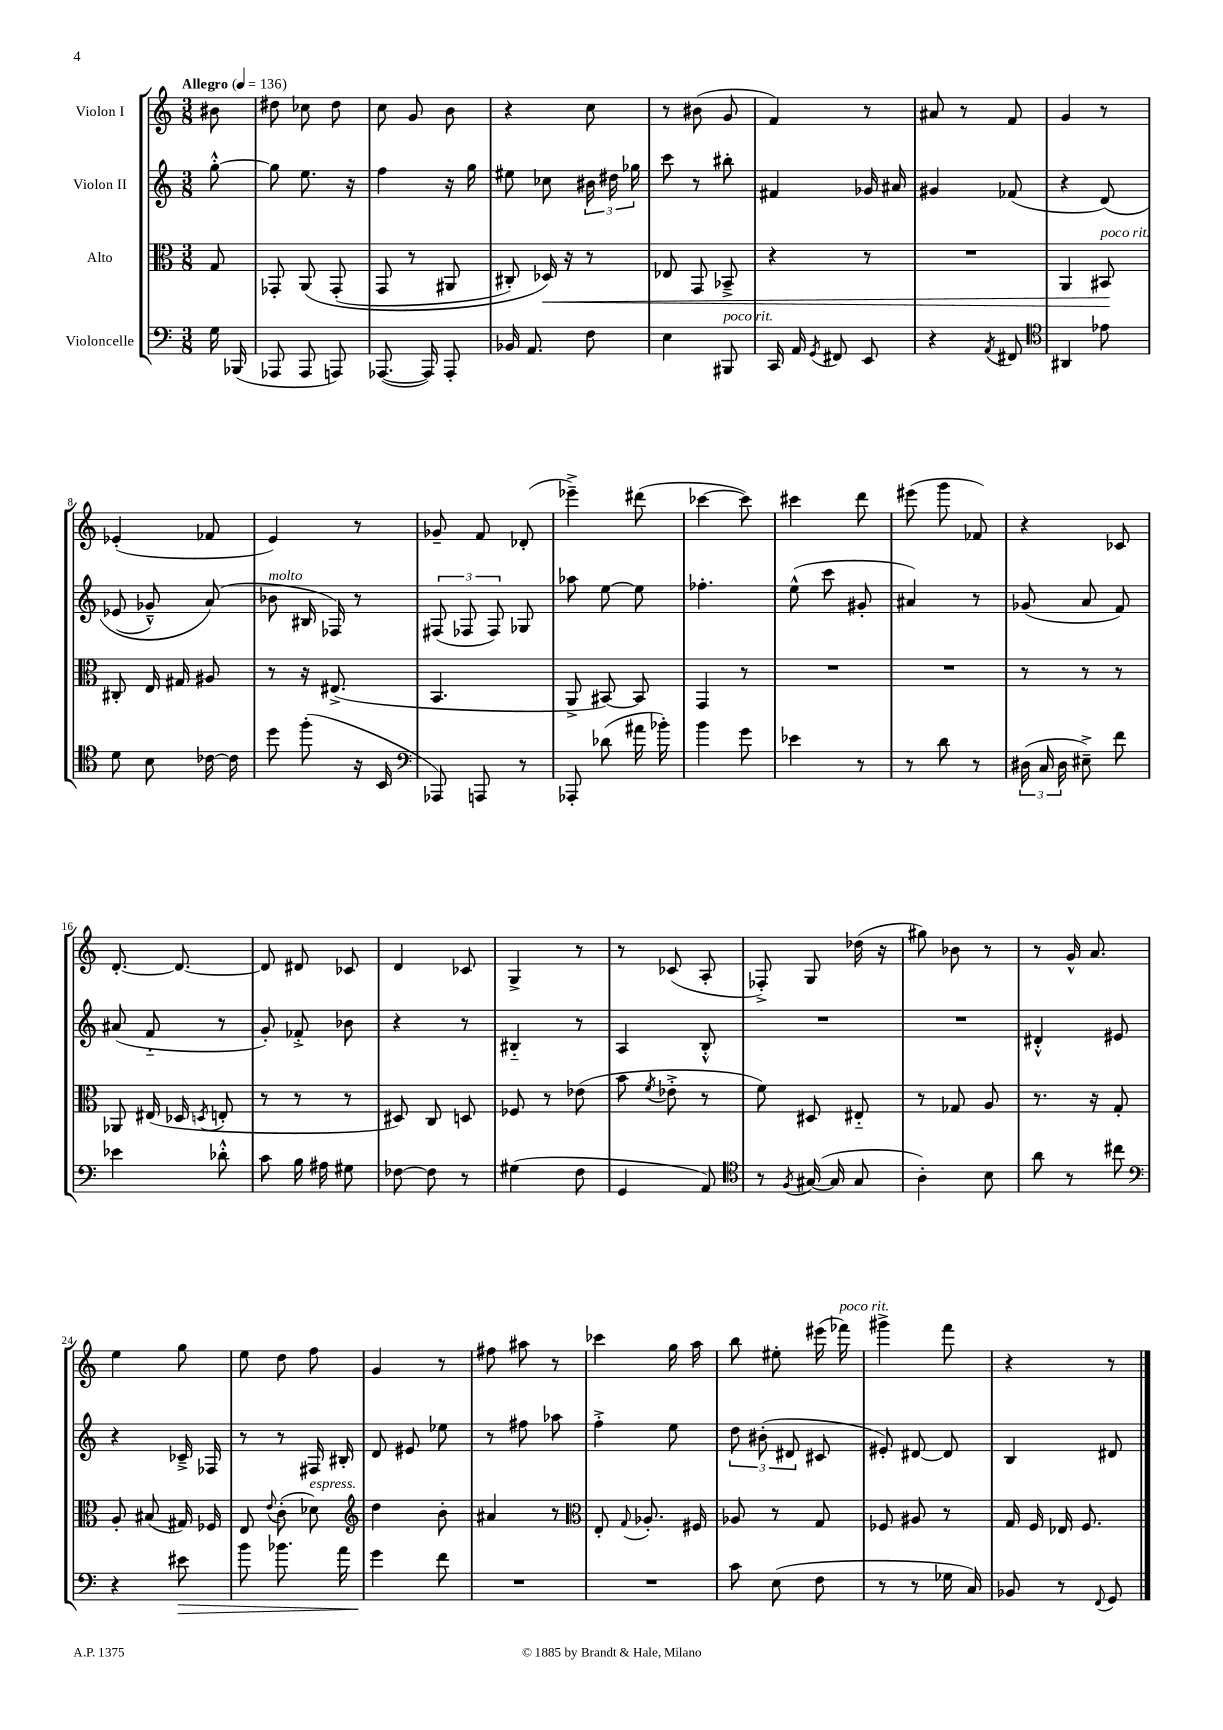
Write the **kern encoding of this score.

**kern	**kern	**kern	**kern
*staff4	*staff3	*staff2	*staff1
*clefF4	*clefC3	*clefG2	*clefG2
*k[]	*k[]	*k[]	*k[]
*M3/8	*M3/8	*M3/8	*M3/8
*MM136	*MM136	*MM136	*MM136
16G	8G	[8gg'^^	8b#
(16BBB-	.	.	.
=	=	=	=
8AAA-	8GG-'	8gg]	8dd#
8AAA-	&(8AA	8.ee	8cc-
8AAA)	(8GG-'	.	8dd#
.	.	16r	.
=	=	=	=
([8.AAA-	8GG	4ff	8cc
.	8r	.	8g
16AAA-])	.	.	.
8AAA-'	8AA#	16r	8b
.	.	16gg	.
=	=	=	=
16BB-	8C#')	8ee#	4r
8.AA	.	.	.
.	16D-&)	8cc-	.
.	16r	.	.
8F	8r	24b#	8cc
.	.	24dd#	.
.	.	24gg-	.
=	=	=	=
4E	8E-	8ccc	8r
.	8GG	8r	(8b#
8BBB#	8BB-~^	8bb#'	8g
=	=	=	=
16CC	4r	4f#	4f)
16AA	.	.	.
8qGG	.	.	.
8FF#	.	.	.
8EE	8r	16g-	8r
.	.	16a#	.
=	=	=	=
4r	4.r	4g#	8a#
.	.	.	8r
8qAA	.	.	.
8FF#	.	(8f-	8f
=	=	=	=
*clefC4	*	*	*
4AA#	4AA	4r	4g
8e-	8BB#	&(8d)	8r
=	=	=	=
8d	8C#'	(8e-	(4e-'
8B	16E	8g-~^^)	.
.	16G#	.	.
[16c-	8A#	(8a&)	8f-
16c-]	.	.	.
=	=	=	=
8dd	8r	8b-	4e)
(8ff'	16r	16B#	.
.	(8.E#^	16F-)	.
16r	.	8r	8r
16BB	.	.	.
=	=	=	=
*clefF4	*	*	*
8AAA-)	4.BB	(12F#	8g-~
.	.	12F-	.
8AAA	.	.	8f
.	.	12F-)	.
8r	.	8G-	(8d-'
=	=	=	=
8AAA-'	8AA^	8aa-	4eee-~^)
(8d-	[8BB#)	[8ee	.
16a#	8BB#]	8ee]	(8ddd#
16b-')	.	.	.
=	=	=	=
4b	4GG	4.ff-'	[4ccc-
8g	8r	.	8ccc-])
=	=	=	=
4e-	4.r	(8ee^^	4ccc#
.	.	8ccc	.
8r	.	8g#'	8ddd
=	=	=	=
8r	4.r	4a#)	(8eee#
8d	.	.	8ggg
8r	.	8r	8f-)
=	=	=	=
(24D#	8r	(8g-	4r
24C	.	.	.
24D#	.	.	.
8E#~^)	8r	8a	.
8f	8r	8f)	8c-
=	=	=	=
4e-	8AA-	(8a#	[8.d'
.	(16E#	8f'~	.
.	16D-	.	8.d_
.	8qD	.	.
8d-'^^	8E'	8r	.
=	=	=	=
8c	8r	8g')	8d]
16B	8r	8f-'^	8d#
16A#	.	.	.
8G#	8r	8b-	8c-
=	=	=	=
[8F-	8D#)	4r	4d
8F-]	8C	.	.
8r	8D	8r	8c-
=	=	=	=
(4G#	8F-	4B#'~	4G^
.	8r	.	.
8F	(8e-	8r	8r
=	=	=	=
4GG	8b	4A	8r
.	8qf	.	.
.	8e-'^	.	(8c-
8AA)	8r	8B'^^	8A'
=	=	=	=
*clefC4	*	*	*
8r	8f)	4.r	8F-'^)
8qF	.	.	.
([16G#	8D#	.	8G
16G#]	.	.	.
8G#	8E#'~	.	(16dd-
.	.	.	16r
=	=	=	=
4A')	8r	4.r	8gg#)
.	8G-	.	8b-
8B	8A	.	8r
=	=	=	=
8a	8.r	4d#'^^	8r
8r	.	.	16g^^
.	16r	.	8.a
8cc#	8G'	8e#	.
=	=	=	=
*clefF4	*	*	*
4r	8A'	4r	4ee
.	(8B#	.	.
8e#	16G#)	16c-~^	8gg
.	16F-	16F-	.
=	=	=	=
8b	8E	8r	8ee
.	8qqe	.	.
8.b-	(8c'	8r	8dd
.	8d-)	16F#	8ff
16a	.	16B#'	.
=	=	=	=
*	*clefG2	*	*
4g	4dd	8d	4g
.	.	8e#	.
8f	8b'	8ee-	8r
=	=	=	=
4.r	4a#	8r	8ff#
.	.	8ff#	8aa#
.	8r	8aa-	8r
=	=	=	=
*	*clefC3	*	*
4.r	8E'	4ff'^	4ccc-
.	8qqG	.	.
.	8.A-'	.	.
.	.	8ee	16gg
.	16F#	.	16aa
=	=	=	=
8c	8A-	12dd	8bb
.	.	(12b#'	.
(8E	8r	.	8ee#'
.	.	12d#	.
8F	8G	8c#	(16eee#
.	.	.	16fff-)
=	=	=	=
8r	8F-	8e#')	4ggg#^
8r	8A#	[8d#	.
16G-	8r	8d#]	8fff
16C)	.	.	.
=	=	=	=
8BB-	16G	4B	4r
.	16F	.	.
8r	16E-	.	.
.	8.F	.	.
8qqFF	.	.	.
8GG	.	8d#	8r
==	==	==	==
*-	*-	*-	*-
